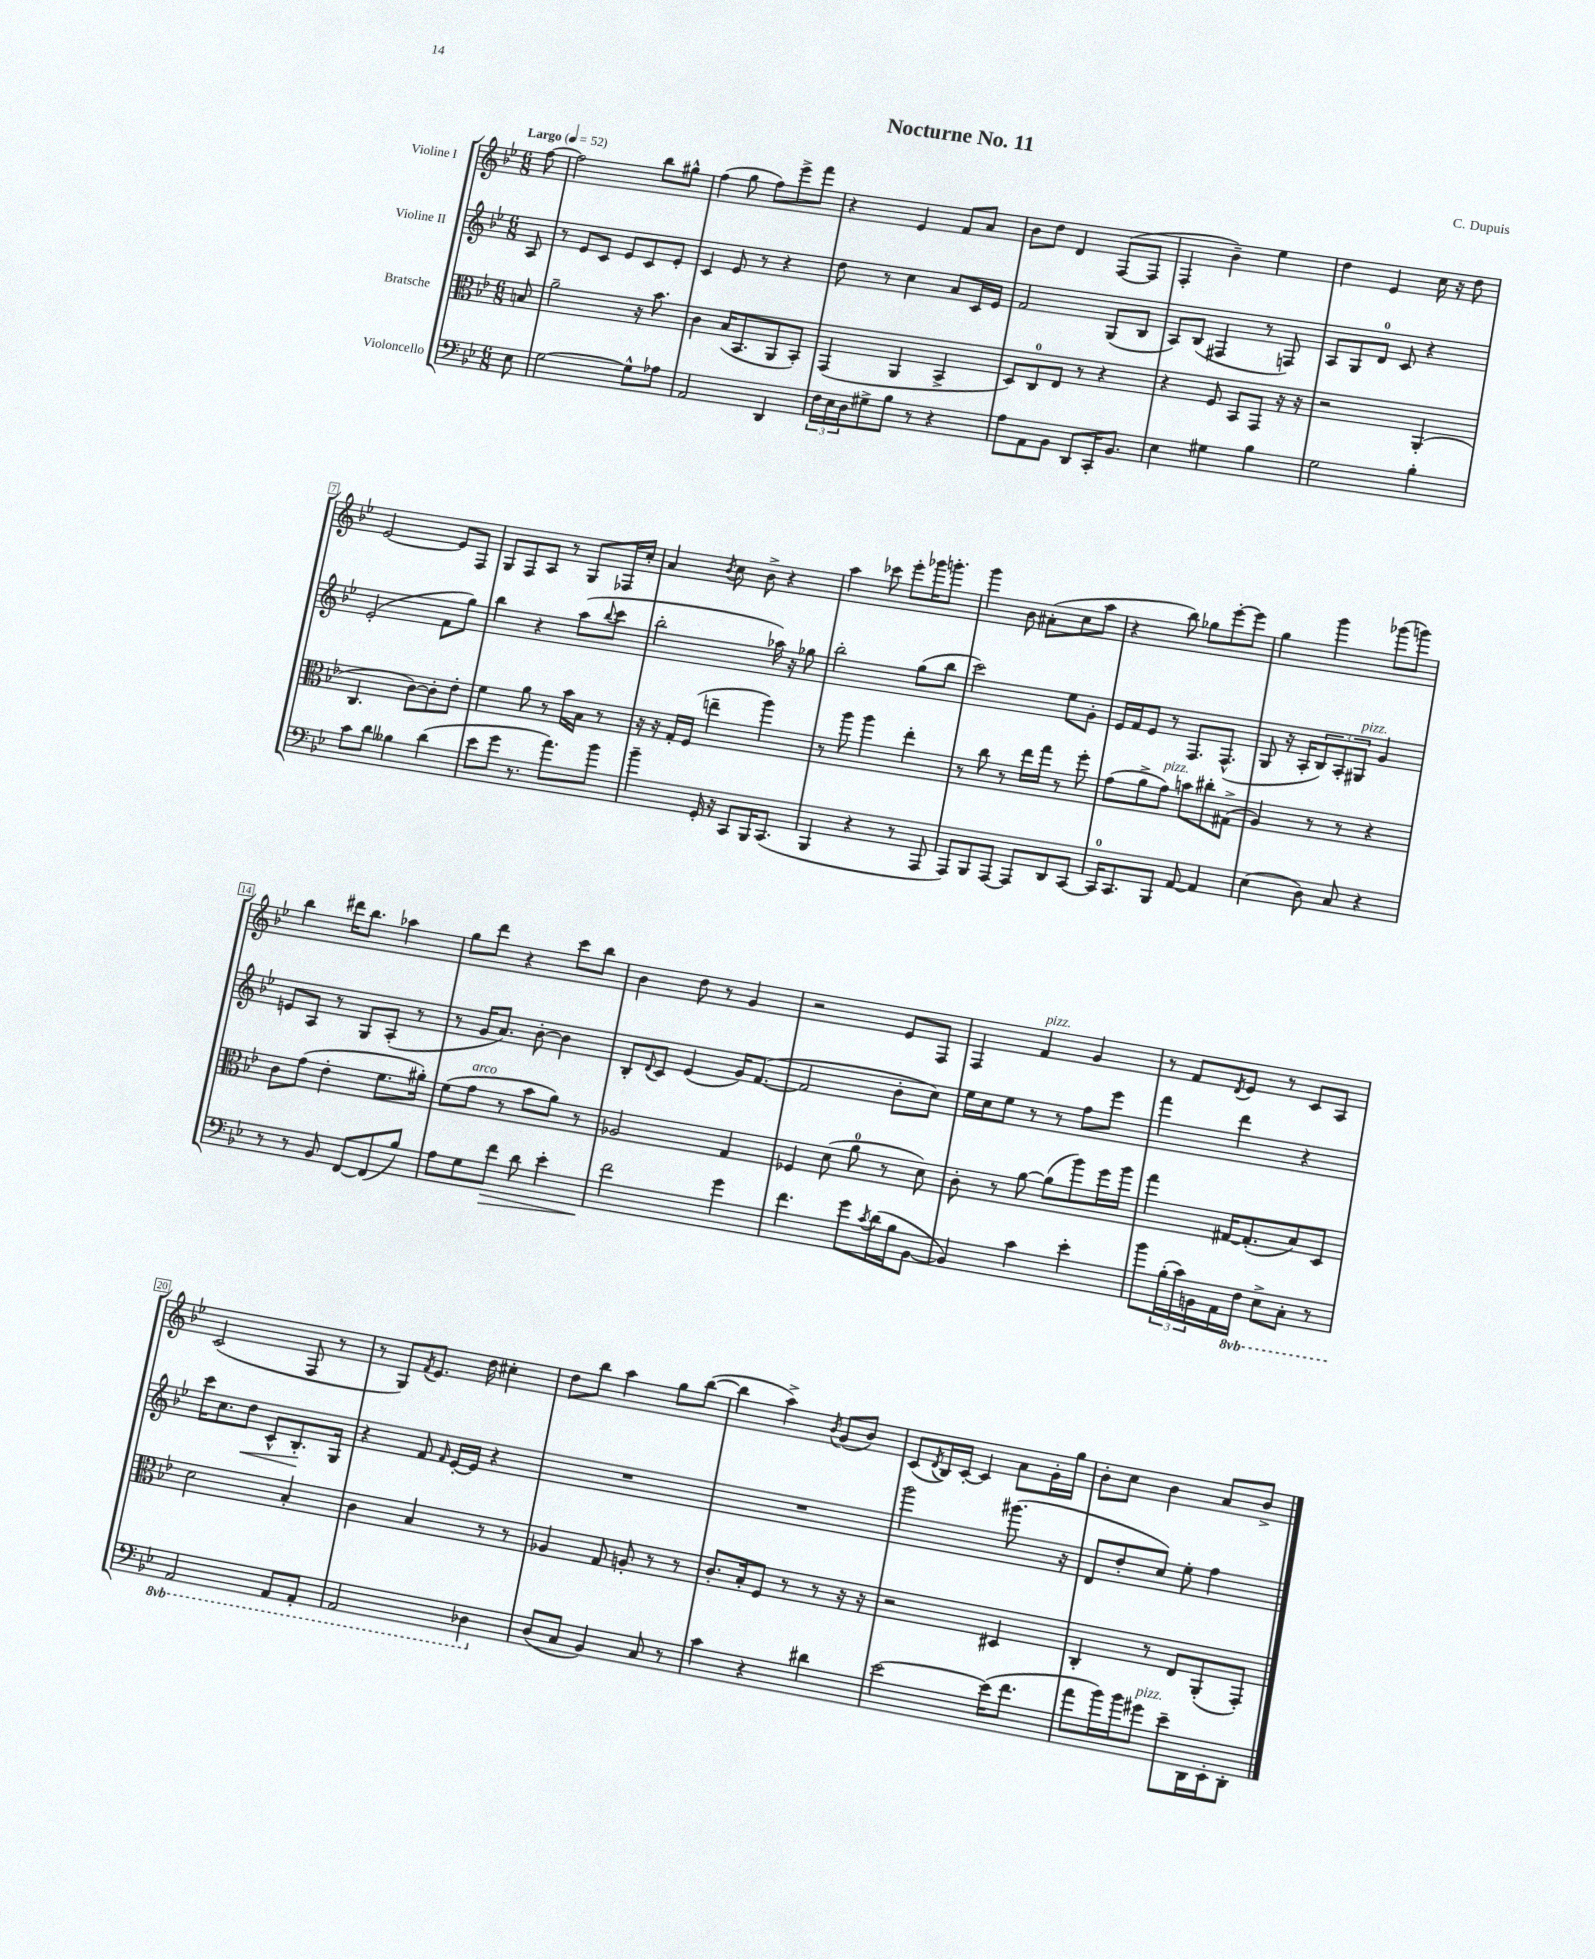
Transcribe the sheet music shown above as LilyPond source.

\header { title = "Nocturne No. 11" composer = "C. Dupuis" }
<<
\new StaffGroup <<
\new Staff = "s0" \with { instrumentName = "Violine I" } {
    \clef treble \key bes \major \numericTimeSignature \time 6/8 \partial 8 \tempo "Largo" 4 = 52
    f''8~ |
    f''2 bes''8 gis''8-^ |
    f''4( g''8 f''8) ees'''8-> f'''8 |
    r4 ees'4 f'8 a'8 |
    bes'8 d''8 d'4 f8~( f8 |
    f4-. bes'4--) ees''4 |
    d''4 ees'4 c''16 r16 d''8 |
    ees'2~ ees'8 f8 |
    g8 f8 a8 r8 g8 fes16 c''16-. |
    a'4 \acciaccatura { bes'8 } c''8 bes'8-> r4 |
    a''4 ces'''8 ees'''8-. ges'''16 g'''8.-. |
    g'''4 bes'8 ais'8-.( c''8 a''8 |
    r4 bes''8) ges''8 ees'''8~-. ees'''8 |
    g''4 g'''4 ges'''8( g'''8) |
    bes''4 dis'''16 bes''8. aes''4 |
    g''8 d'''8 r4 c'''8 bes''8 |
    bes'4 d''8 r8 g'4 |
    r2 ees'8 f8 |
    f4 f'4^\markup { \italic "pizz." } g'4 |
    r8 f'8 \acciaccatura { d'8 } ees'8 r8 c'8 a8 |
    c'2( f8 r8 |
    r8 g8) \acciaccatura { f'8 } ees'8. d''16 cis''4-. |
    d''8 bes''8 a''4 g''8 bes''8~( |
    bes''4 a''4->) \acciaccatura { bes'8 } g'8( bes'8) |
    c'8( \acciaccatura { d'8 } bes16) c'16~-. c'4 a'8 g'16-. g''16 |
    bes'8-. c''8 bes'4 a'8 bes'8-> \bar "|." |
}
\new Staff = "s1" \with { instrumentName = "Violine II" } {
    \clef treble \key bes \major \numericTimeSignature \time 6/8 \partial 8
    a8 |
    r8 ees'8 c'8 ees'8 c'8 ees'8-. |
    c'4 ees'8 r8 r4 |
    d''8 r8 c''4 a'8 c'16 ees'16 |
    f'2 g8( bes8 |
    a8) bes8( fis4 r8 f8) |
    a8 g8 d'8-0 c'8 r4 |
    ees'2-.( f'8 g''8) |
    bes''4 r4 a''8( \appoggiatura { bes''8 } c'''8 |
    bes''2-. aes''16) r16 ges''8 |
    bes''2-. g''8( bes''8 |
    c'''2) ees''8 g'8-. |
    ees'16 f'16 ees'8 r8 f8. f8.-^( |
    g8 r16 a16-. \tuplet 3/2 { bes8) a8-. gis8^\markup { \italic "pizz." } } g'4 |
    e'8 a8 r8 g8 a8-.( r8 |
    r8 g'16 a'8.) bes'8~-. bes'4 |
    bes8-. \appoggiatura { d'8 } c'8 ees'4( g'16) f'8.~( |
    f'2 bes'8-. c''8) |
    ees''16 c''16 ees''8 r8 r8 f''8 ees'''8 |
    f'''4 d'''4 r4 |
    c'''16 c''8. d''8\< c'8-^ bes8.-.\! g16 |
    r4 f'8 \grace { f'16 } ees'16~-. ees'16 r4 |
    R2. |
    R2. |
    g'''2 gis'''8.( r16 |
    d'8 d''8-. c''8) ees''8-. f''4 \bar "|." |
}
\new Staff = "s2" \with { instrumentName = "Bratsche" } {
    \clef alto \key bes \major \numericTimeSignature \time 6/8 \partial 8
    b8 |
    a'2-- r16 bes'8. |
    c'4 bes16( bes,8. a,8 bes,8-.) |
    g,4( a,4 bes,4-> |
    d8) c8-0 ees8 r8 r4 |
    r4 f8 bes,8 g,8 r16 r16 |
    r2 a,4-.( |
    c4. c'8~) c'8-. ees'8-. |
    f'4 a'8 r8 bes'16 bes16 r8 |
    r16 r16 g16-. f16( e''4-- a''4) |
    r8 a''8 a''4 ees''4-. |
    r8 c''8 r8 ees''16 g''16 r8 f''8-. |
    g'8( a'8-> g'8^\markup { \italic "pizz." }) b'8 cis''8-. gis8->( |
    a4) r8 r8 r4 |
    c'8 g'8( ees'4-. f'8. ais'16-.) |
    f'8( g'8^\markup { \italic "arco" } r8 bes'8 a'8) r8 |
    aes2 g4 |
    fes4 d'8( a'8-0 r8 d'8) |
    c'8-. r8 a'8~ a'8( a''8) f''16 a''16 |
    g''4 gis16~ gis8.-.( bes8) d8 |
    d'2 bes4-. |
    c'4 bes4 r8 r8 |
    aes4 g8 a8-. r8 r8 |
    c'8.-. bes16-. f8 r8 r8 r16 r16 |
    r2 dis4 |
    c4-. r8 ees8 a,8-.( g,8-.) \bar "|." |
}
\new Staff = "s3" \with { instrumentName = "Violoncello" } {
    \clef bass \key bes \major \numericTimeSignature \time 6/8 \set Staff.ottavationMarkups = #ottavation-simple-ordinals \partial 8
    ees8 |
    g2~ g8-^ aes8 |
    a,2 d,4 |
    \tuplet 3/2 { f16 ees16 d16 } gis8-> bes8 r8 r4 |
    a8 a,8 bes,8 d,8 c,16-. bes,8. |
    ees4 gis4 bes4 |
    g2 bes4-. |
    c'8 d'8 beses4 d'4( |
    ees'8 g'8 r8. a'8.) bes'8 |
    bes'4-- g,16-. r16 c,8 bes,,16 c,8.( |
    bes,,4 r4 r8 a,,8 |
    a,,8) bes,,8 a,,8~ a,,8 d,8 c,8~ |
    c,16-0 c,8. bes,,8 a,8~ a,4 |
    ees4( d8) c8 r4 |
    r8 r8 bes,8 f,8~ f,8( bes8) |
    a8 g8 f'8\> d'8 ees'4-. |
    f'2\! g'4 |
    f'4. g'8 \acciaccatura { c'8 } d'16( bes16 bes,8~ |
    bes,4) c'4 ees'4-. |
    bes'8 \tuplet 3/2 { bes16-.( c'16) b,16 } a,16 \ottava #-1 f,16 ees,8-> c,8-. r8 |
    a,,2 a,,8 a,,8-. |
    a,,2 des,4 \ottava #0 |
    d8( c8 bes,4) c8 r8 |
    c'4 r4 dis'4 |
    ees'2~ ees'16( f'8. |
    a'8 bes'16) bes'16 gis'8^\markup { \italic "pizz." } ees'8-- d,16 ees,16-. d,8-. \bar "|." |
}
>>
>>
\layout { \context { \Score \override BarNumber.stencil = #(make-stencil-boxer 0.1 0.3 ly:text-interface::print) } }
